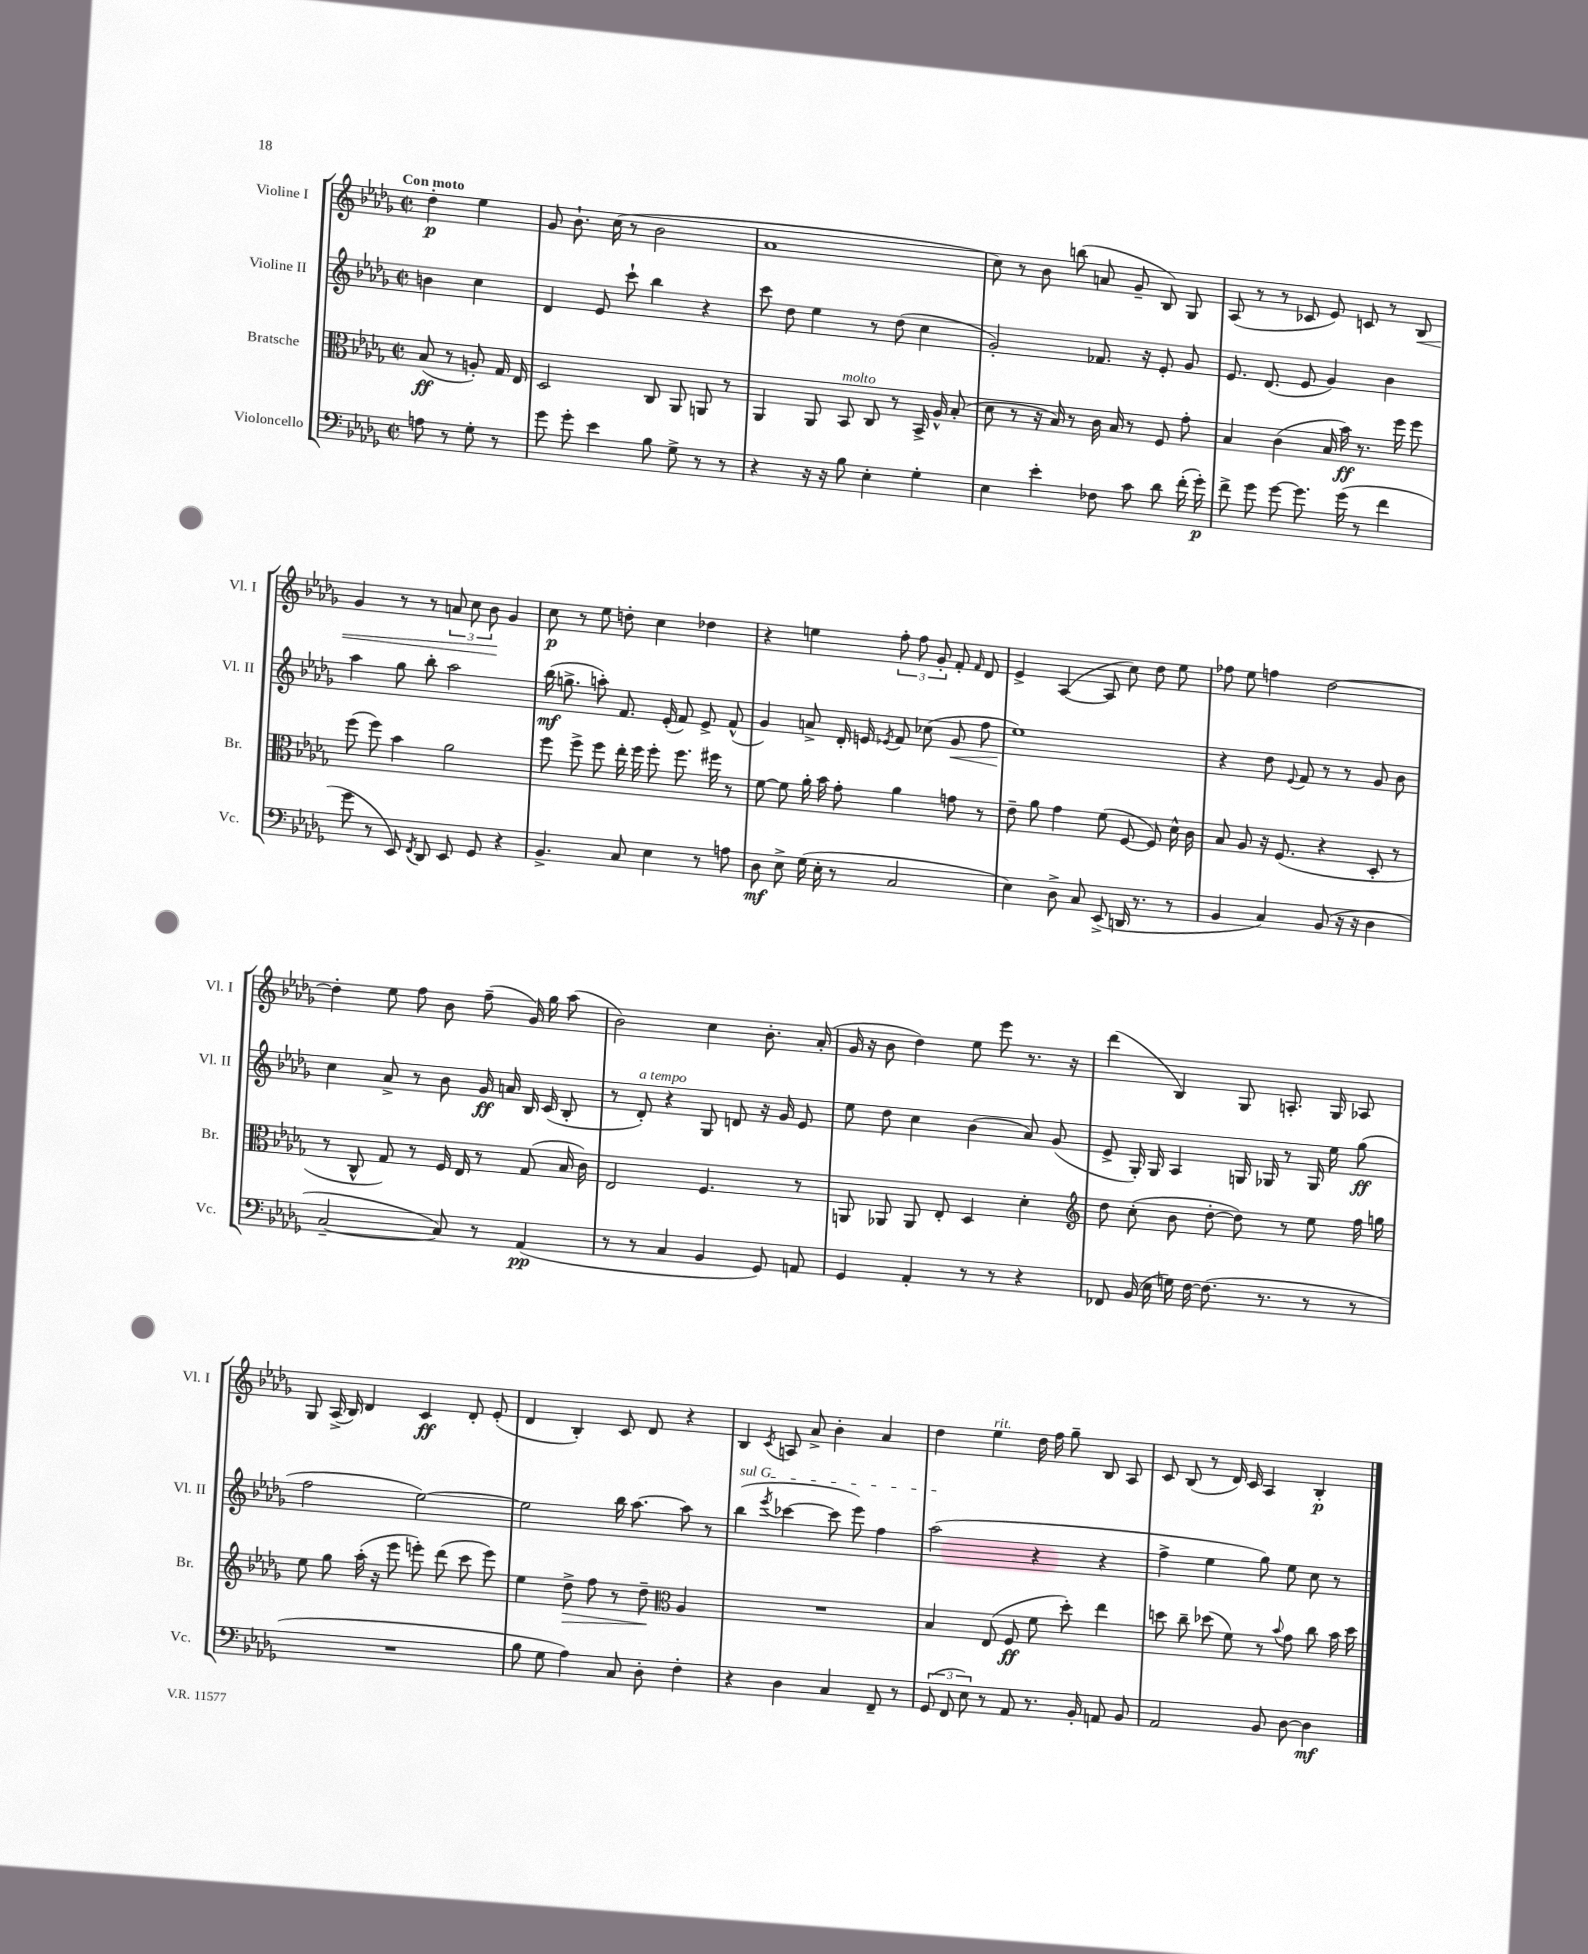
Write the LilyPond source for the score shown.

<<
\new StaffGroup <<
\new Staff = "s0" \with { instrumentName = "Violine I" shortInstrumentName = "Vl. I" } {
    \clef treble \key des \major \defaultTimeSignature \time 2/2 \partial 2 \tempo "Con moto"
    \autoBeamOff des''4-.\p ees''4 |
    ges'8 bes'8.-! c''16( r8 bes'2 |
    aes'1 |
    c''8) r8 bes'8 b''8( a'8 ges'8-- bes8) ges8 |
    aes8( r8 r8 ces'8 ees'8) c'8 r8 bes8\< |
    ges'4 r8 r8 \tuplet 3/2 { a'8 c''8 bes'8\! } ges'4 |
    c''8\p r8 ees''8 d''8-. c''4 des''4 |
    r4 e''4 \tuplet 3/2 { f''8-. f''8 ges'8-. } f'8-. \grace { f'16 } des'8 |
    ees'4-> aes4~( aes8 c''8) des''8 ees''8 |
    fes''8 ees''8 f''4 des''2~ |
    des''4-. ees''8 f''8 bes'8 f''8--( ges'16) ges''16 aes''8( |
    bes'2) c''4 bes'8.-. aes'16-.( |
    ges'16 r16 bes'8 des''4) ees''8 ees'''8 r8. r16 |
    des'''4( bes4) ges8 a8.-. ges16 aes8 |
    ges8 aes16->( bes16) des'4 c'4\ff des'8-. ees'8-.( |
    des'4 bes4-.) c'8 des'8 r4 |
    bes4 \acciaccatura { c'8 } a8 aes'8-> bes'4-. aes'4 |
    des''4 ees''4^\markup { \italic "rit." } des''16 f''16 ges''8-- bes8 aes8 |
    c'8 bes8( r8 des'16) c'16 aes4 bes4-.\p \bar "|." |
}
\new Staff = "s1" \with { instrumentName = "Violine II" shortInstrumentName = "Vl. II" } {
    \clef treble \key des \major \defaultTimeSignature \time 2/2 \partial 2
    \autoBeamOff b'4 c''4 |
    des'4 ees'8 c'''8-! bes''4 r4 |
    c'''8 des''8 ees''4 r8 des''8( c''4 |
    ges'2-.) fes'8. r16 ees'8-. ges'8 |
    ees'8. des'8.( ees'8 ges'4) bes'4 |
    aes''4 ges''8 bes''8-. aes''2 |
    bes''16\mf( g''8.-> a''8-.) f'8. ees'16-.( f'8) ees'8-> f'8-^( |
    ges'4) a'8-> des'16-. e'16 \acciaccatura { ees'8 } f'8 ces''8( ges'8\< f''8 |
    ees''1\!) |
    r4 des''8 \appoggiatura { ees'8 } f'8 r8 r8 ges'8 bes'8 |
    c''4 aes'8-> r8 bes'8 ges'16\ff a'16 bes16 c'16( bes8-. |
    r8 des'8-.^\markup { \italic "a tempo" }) r4 ges8 d'8 r16 ges'16 ees'8 |
    ees''8 des''8 c''4 bes'4( aes'8) ges'8( |
    ees'8-> ges16-.) ges16 aes4 g16 ges16 r8 ges16 ees''16 ges''8\ff( |
    f''2 ees''2~) |
    ees''2 bes''16 aes''8.~ aes''8 r8 |
    \once \override TextSpanner.bound-details.left.text = \markup { \italic "sul G" } bes''4\startTextSpan( \acciaccatura { ees'''8 } ces'''4~ ces'''8 ees'''8) f''4 |
    aes''2\stopTextSpan( r4 r4 |
    f''4-> ees''4 ges''8) ees''8 c''8 r8 \bar "|." |
}
\new Staff = "s2" \with { instrumentName = "Bratsche" shortInstrumentName = "Br." } {
    \clef alto \key des \major \defaultTimeSignature \time 2/2 \partial 2
    \autoBeamOff bes8\ff( r8 a8-.) ges16 ees16 |
    des2 c8 aes,8 a,8 r8 |
    aes,4 aes,8 bes,8^\markup { \italic "molto" } c8 r8 bes,16-> aes16-^ bes8-.( |
    des'8 r8 r16 bes16) r8 c'16 bes16 r8 f8 ges'8-. |
    bes4 c'4( bes16 bes'16\ff) r8. f''16 f''8 |
    f''8( f''8) bes'4 aes'2 |
    f''8 f''8-> f''8 ees''16-. f''16 f''8-. f''8. fis''16 r8 |
    f'8~ f'8 aes'16-. bes'16 ges'8-. aes'4 g'8 r8 |
    ees'8-- aes'8 ges'4 f'8( f8~ f8) des'16-^ c'16 |
    bes8 aes8 r16 f8.( r4 des8-. r8 |
    r8 c8-^ ges8) r8 f16 ees16 r8 ges8( bes16 c'16) |
    ees2 f4. r8 |
    a,8 aes,8 aes,8 ees8-. des4 des'4-. |
    \clef treble des''8 c''8-.( bes'8 des''8~-. des''8) r8 ees''8 f''16 g''16 |
    ees''8 ges''8 aes''16-.( r16 ees'''8 e'''8-.) des'''8( c'''8 e'''8) |
    ees''4 des''8->\> f''8 r8 des''8--\! \clef alto aes4 |
    R1 |
    bes4 ees8( f8\ff f'8 des''8-.) ees''4 |
    d''8 c''8-- des''8( f'8) r8 \appoggiatura { bes'8 } ges'8 c''8 bes'16 des''16 \bar "|." |
}
\new Staff = "s3" \with { instrumentName = "Violoncello" shortInstrumentName = "Vc." } {
    \clef bass \key des \major \defaultTimeSignature \time 2/2 \partial 2
    \autoBeamOff a8 r8 ges8-. r8 |
    ges'8 ges'8-. ees'4 bes8 ges8-> r8 r8 |
    r4 r16 r16 bes8 ees4-. ges4-. |
    ees4 ees'4-. fes8 c'8 des'8 f'16-.( ges'16-.\p) |
    f'8-> ges'8 ges'8~ ges'8. ges'16( r8 f'4 |
    ges'8 r8 ees,8) \acciaccatura { f,8 } des,8 ees,8 ges,8 r4 |
    bes,4.-> c8 ees4 r8 a8 |
    des8\mf ees8-> ges16( ees16-. r8 c2 |
    ees4) des8-> c8 ees,8->( d,16 r8. r8 |
    bes,4 c4) bes,8( r16 r16 des4 |
    c2~-- c8) r8 aes,4\pp( |
    r8 r8 c4 bes,4 ges,8) a,8 |
    ges,4 aes,4-. r8 r8 r4 |
    fes,8 bes,16( ees16 g16) f16~ f8.( r8. r8 r8 |
    R1 |
    bes8 ges8 aes4) c8 des8-. f4-. |
    r4 des4 c4 f,8-- r8 |
    \tuplet 3/2 { ges,8( f,8 ees8) } r8 aes,8 r8. bes,16-. a,8 bes,8 |
    aes,2 bes,8 des8~ des4\mf \bar "|." |
}
>>
>>
\layout { \context { \Score \remove "Bar_number_engraver" } }
